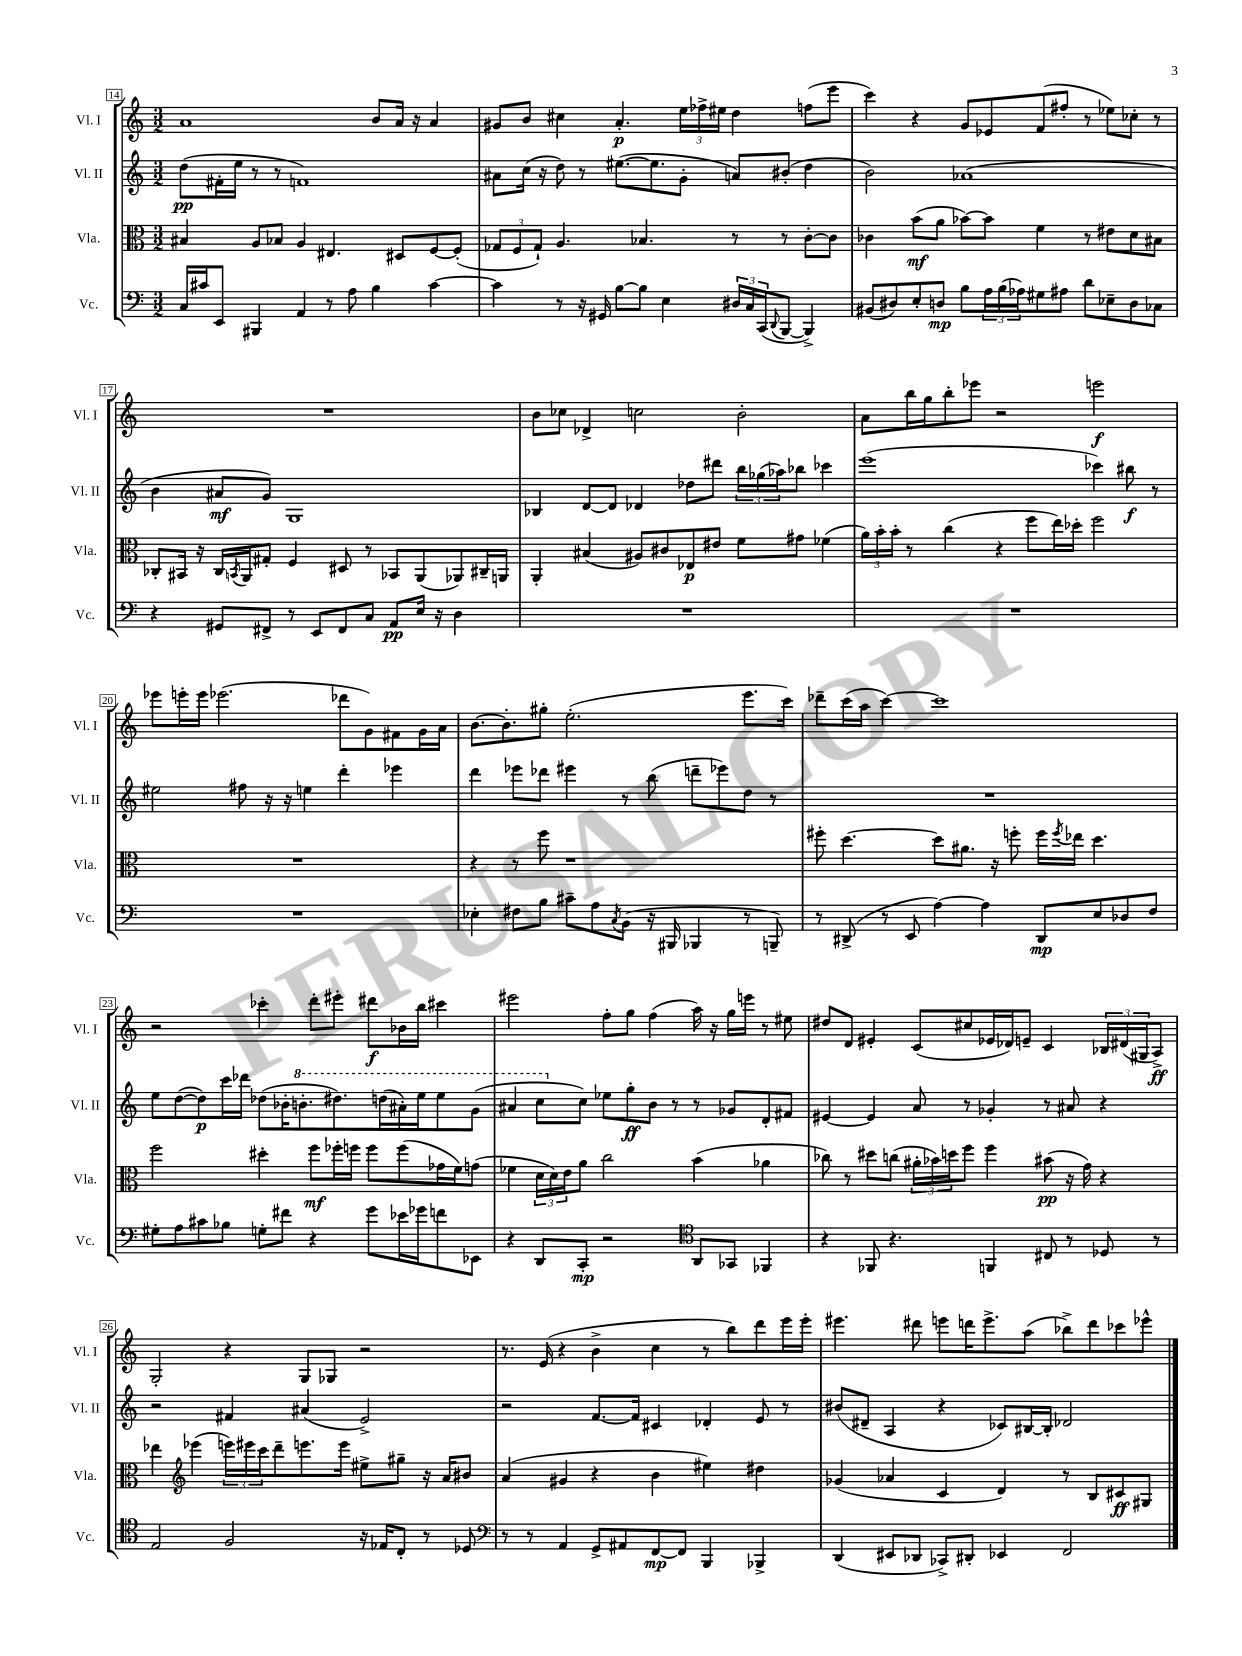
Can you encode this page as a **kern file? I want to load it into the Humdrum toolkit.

**kern	**kern	**kern	**kern
*staff4	*staff3	*staff2	*staff1
*clefF4	*clefC3	*clefG2	*clefG2
*k[]	*k[]	*k[]	*k[]
*M3/2	*M3/2	*M3/2	*M3/2
16C	4B#	(8dd	1a
16c#	.	.	.
8EE	.	16f#'	.
.	.	16ee	.
4BBB#	8A	8r	.
.	8B-	8r	.
4AA	4A	1f)	.
8r	4.E#	.	.
8A	.	.	.
4B	.	.	8b
.	8D#	.	16a
.	.	.	16r
[4c#	[8F	.	4a
.	(8F']	.	.
=	=	=	=
4c#]	12G-	8a#	8g#
.	12F	.	.
.	.	(16cc	8b
.	12G-`)	.	.
.	.	16r	.
8r	4.A	8dd)	4cc#
16r	.	8r	.
16GG#	.	.	.
[8B	.	([8.ee#	4.a'
8B]	4.B-	.	.
.	.	8.ee#]	.
4E	.	.	.
.	.	8g'	24ee
.	.	.	24ff-^
.	.	.	24ee#
24D#	8r	8a)	4dd
24C	.	.	.
(24CC	.	.	.
8qqDD	.	.	.
[8BBB	8r	(8b#'	.
4BBB^])	[8c'	4dd	(8ff
.	8c]	.	8eee
=	=	=	=
(8BB#	4c-	2b)	4ccc)
8D#)	.	.	.
8E'	(8b	.	4r
8D	8a	.	.
8B	[8b-)	(1a-	8g
24A	8b-]	.	8e-
(24B	.	.	.
24A-)	.	.	.
8G#	4f	.	(8f
8A#	.	.	8ff#'
8d	8r	.	8r
8E-~	8e#	.	8ee-)
8D	8d	.	8cc-'
8C-	8B#	.	8r
=	=	=	=
4r	8C-'	4b	1.r
.	16BB#	.	.
.	16r	.	.
8GG#	16C-	8a#	.
.	8qBB	.	.
.	16AA	.	.
8FF#^	8G#'	8g)	.
8r	4F	1G	.
8EE	.	.	.
8FF#	8D#	.	.
8C	8r	.	.
8AA	8BB-	.	.
16E	(8AA	.	.
16r	.	.	.
4D	8AA-)	.	.
.	16C#~	.	.
.	16AA	.	.
=	=	=	=
1.r	4AA'	4B-	8b
.	.	.	8cc-
.	(4B#	[8d	4d-^
.	.	8d]	.
.	8A#)	4d-	2cc
.	8c#	.	.
.	8E-	8dd-	.
.	8e#	8ddd#	.
.	8f	24bb	2b'
.	.	(24gg-	.
.	.	24aa-)	.
.	8g#	8bb-	.
.	(4f-	4ccc-	.
=	=	=	=
1.r	24a)	(1eee	8a
.	24b'	.	.
.	24b'	.	.
.	8r	.	16bb
.	.	.	16gg
.	(4cc	.	8bb'
.	.	.	8eee-
.	4r	.	2r
.	8ff	.	.
.	16ee)	.	.
.	16dd-'	.	.
.	2ff	4ccc-)	2eee
.	.	8bb#	.
.	.	8r	.
=	=	=	=
1.r	1.r	2ee#	8eee-
.	.	.	16eee'
.	.	.	16eee
.	.	.	(2.eee-
.	.	8ff#	.
.	.	16r	.
.	.	16r	.
.	.	4ee	.
.	.	4ddd'	8ddd-
.	.	.	8g)
.	.	4eee-	8f#
.	.	.	16g
.	.	.	16a
=	=	=	=
4E-'	4r	4ddd	[8.b
.	.	.	8.b']
8F#	8r	8eee-	.
8B	8ff	8ddd-	8gg#'
8c#~	1r	4eee#	(2.ee'
8A	.	.	.
8qC	.	.	.
(8BB	.	8r	.
16r	.	(8bb	.
16BBB#	.	.	.
4BBB-	.	8ddd~	.
.	.	8eee-)	.
8r	.	8dd	8.eee
8BBB~)	.	8r	.
.	.	.	16ccc)
=	=	=	=
8r	8ff#'	1.r	8ddd-~
(8DD#^	[4.dd	.	(16ccc
.	.	.	16aa
8r	.	.	[4ccc)
8EE	.	.	.
[4A)	8dd]	.	1ccc]
.	8.a#	.	.
4A]	.	.	.
.	16r	.	.
.	8ff'	.	.
8DD#	16ff	.	.
.	8qff	.	.
.	16ee-	.	.
8E	4.dd	.	.
8D-	.	.	.
8F	.	.	.
=	=	=	=
8G#'	2ff	8ee	2r
8A	.	([8dd	.
8c#	.	8dd])	.
8B-	.	16ccc	.
.	.	16ddd-	.
8G'	4dd#'	(8dd-	4ccc-'
8f#	.	16b-'	.
.	.	8.bb'	.
4r	8ff	.	8ddd'
.	16ff-'	8.ddd#)	8eee#'
.	16ff	.	.
8g	8ff	.	8ddd#
.	.	(16ddd	.
16e-	(8ff	16aa#')	16b-
16g-	.	16eee	16bb
8f	16g-	8eee	4ccc#
.	16f)	.	.
8EE-	(8g	(8gg	.
=	=	=	=
4r	4f-	4aa#	2eee#
8DD	24d	8ccc	.
.	24d)	.	.
.	24e	.	.
8CC'	8a	8cc)	.
2r	2cc	8ee-	8ff'
.	.	8gg'	8gg
.	.	8b	(4ff
.	.	8r	.
*clefC4	*	*	*
8AA	(4b	8r	16aa)
.	.	.	16r
8GG-	.	8g-	16gg
.	.	.	16eee
4FF-	4a-	8d'	8r
.	.	8f#	8ee#
=	=	=	=
4r	8cc-)	[4e#	8dd#
.	8r	.	8d
8FF-	8dd#	4e#]	4e#'
4.r	(8cc	.	.
.	24a#'	8a	(8c
.	24b-)	.	.
.	24dd	.	.
.	8ff	8r	8cc#
4FF	4ff	4g-'	16e-
.	.	.	16d-)
.	.	.	8e~
8C#	(8b#	8r	4c
8r	16r	8a#	.
.	16g)	.	.
8D-	4r	4r	24B-
.	.	.	(24d#
.	.	.	24G#
8r	.	.	8A^)
=	=	=	=
2E	4ee-	2r	2G'
*	*clefG2	*	*
.	(4eee-	.	.
2F	24eee)	4f#	4r
.	24eee#	.	.
.	24ccc	.	.
.	8ddd~	.	.
.	8.eee	(4a#	8G
.	.	.	8G-
.	16eee	.	.
16r	8ee#^	2e^)	2r
16E-	.	.	.
8C'	8gg#~	.	.
8r	16r	.	.
.	16a	.	.
8D-	8b#	.	.
=	=	=	=
*clefF4	*	*	*
8r	(4a	2r	8.r
8r	.	.	.
.	.	.	(16e
4AA	4g#	.	4r
8GG^	4r	[8.f	4b^
8AA#	.	.	.
.	.	16f]	.
[8FF	4b	4c#	4cc
8FF]	.	.	.
4BBB	4ee#)	4d-'	8r
.	.	.	8bb)
4BBB-^	4dd#	8e	8ddd
.	.	8r	16eee
.	.	.	16eee'
=	=	=	=
(4DD	(4g-	(8b#	4.eee#
.	.	8d#~	.
8EE#	4a-	4A	.
8DD-	.	.	8ddd#
8CC-^)	4c	4r	8eee
8DD#'	.	.	16ddd
.	.	.	8.eee^
4EE-	4d)	8c-)	.
.	.	[16B#	(8aa
.	.	16B#']	.
2FF	8r	2d-	8bb-^)
.	8B	.	8ddd
.	8c#	.	8ccc-
.	8G#	.	8eee-^^
==	==	==	==
*-	*-	*-	*-
